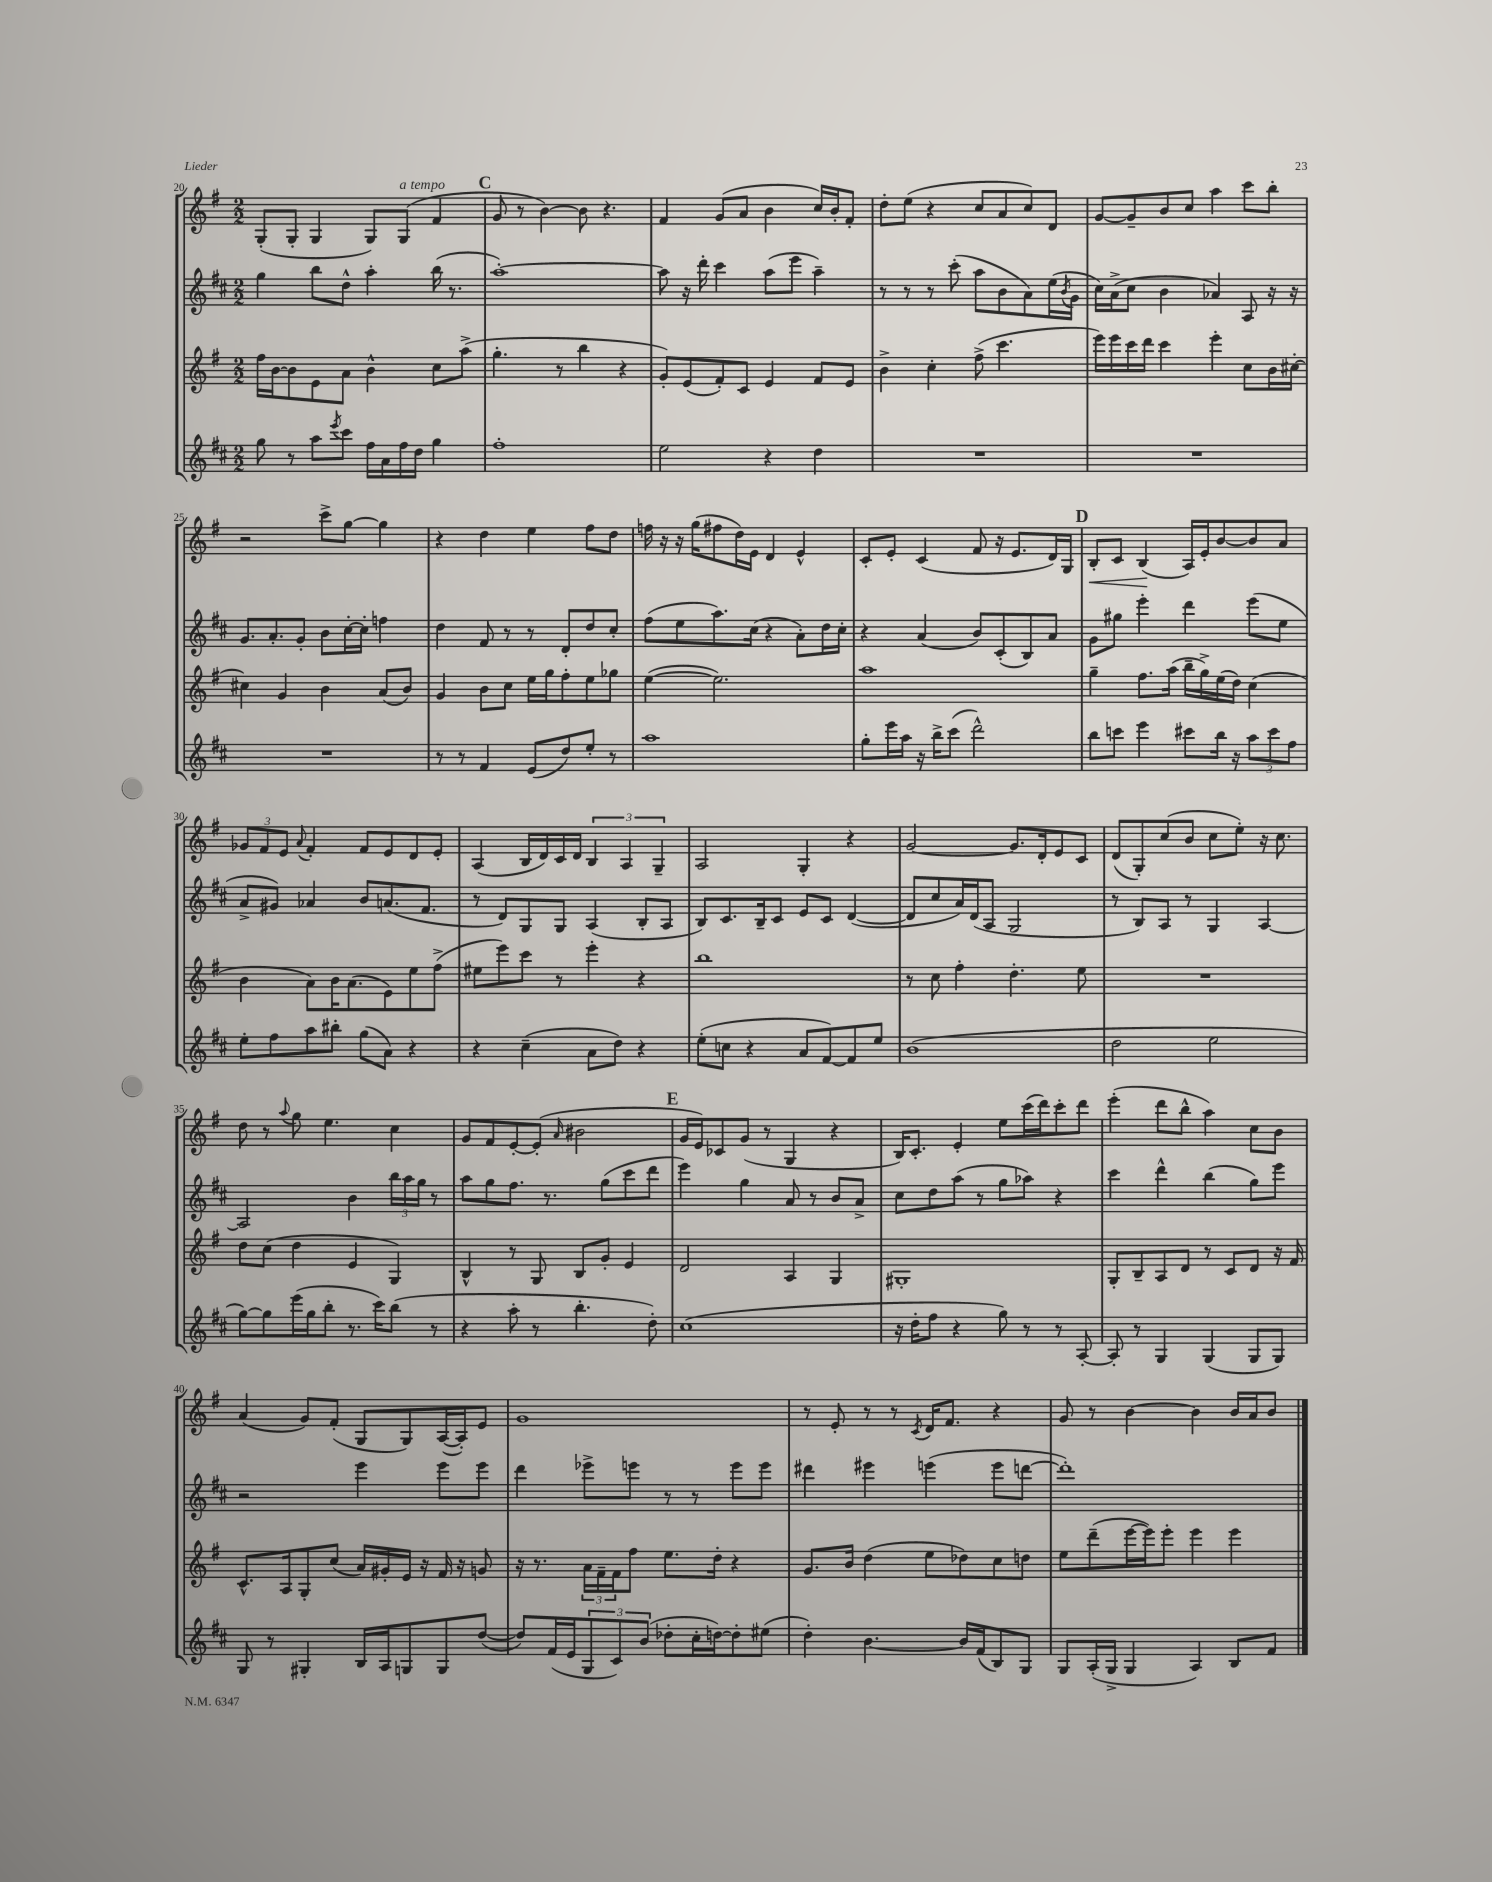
<<
\new StaffGroup <<
\new Staff = "s0" {
    \clef treble \key g \major \numericTimeSignature \time 2/2
    g8-.( g8-. g4 g8) g8^\markup { \italic "a tempo" }( fis'4 |
    \mark \markup { \bold "C" } g'8 r8 b'4~) b'8 r4. |
    fis'4 g'8( a'8 b'4 c''16) b'16-. fis'8-. |
    d''8-. e''8( r4 c''8 a'8 c''8) d'8 |
    g'8~ g'8-- b'8 c''8 a''4 c'''8 b''8-. |
    r2 c'''8-> g''8~ g''4 |
    r4 d''4 e''4 fis''8 d''8 |
    f''16 r16 r16 g''16( fis''8 d''16) e'16 d'4 e'4-^ |
    c'8-. e'8-. c'4( fis'8 r16 e'8. d'16) g16 |
    \mark \markup { \bold "D" } b8-.\< c'8 b4\!( a16) e'16-. b'8~ b'8 a'8 |
    \tuplet 3/2 { ges'8 fis'8 e'8 } \appoggiatura { a'8 } fis'4-. fis'8 e'8 d'8 e'8-. |
    a4( b16 d'16) c'16 d'16 \tuplet 3/2 { b4 a4 g4-- } |
    a2 g4-. r4 |
    g'2~ g'8. d'16-. e'8 c'8 |
    d'8( g8-.) c''8( b'8 c''8 e''8-.) r16 c''8. |
    d''8 r8 \appoggiatura { a''8 } g''8 e''4. c''4 |
    g'8 fis'8 e'8~-. e'8-.( \grace { a'16 } bis'2 |
    \mark \markup { \bold "E" } g'16 e'16) ces'8 g'8( r8 g4 r4 |
    b16) c'8.-. e'4-. e''8 c'''16( d'''16) c'''8-. d'''8 |
    e'''4-.( d'''8 b''8-^ a''4) c''8 b'8 |
    a'4( g'8) fis'8-.( g8 g8) a16~( a16-.) e'8 |
    g'1 |
    r8 e'8-. r8 r8 \acciaccatura { c'8 } d'16 fis'8. r4 |
    g'8 r8 b'4~ b'4 b'16 a'16 b'8 \bar "|." |
}
\new Staff = "s1" {
    \clef treble \key d \major \numericTimeSignature \time 2/2
    g''4 b''8 d''8-^ a''4-. b''16( r8. |
    \mark \markup { \bold "C" } a''1~-.) |
    a''8 r16 d'''16-. cis'''4 a''8( e'''8 a''4--) |
    r8 r8 r8 cis'''8-.( a''8 b'8 a'8) e''16( \acciaccatura { b'8 } g'16 |
    cis''16) a'16->( cis''8 b'4 aes'4) a8 r16 r16 |
    g'8. a'8.-. g'8-. b'8 cis''16~-. cis''16-. f''4 |
    d''4 fis'8 r8 r8 d'8-. d''8 cis''8-. |
    fis''8( e''8 a''8.) cis''16( r4 a'8-.) d''16 cis''16-. |
    r4 a'4( b'8) cis'8-.( b8) a'8 |
    \mark \markup { \bold "D" } g'8 gis''8 e'''4-. d'''4 e'''8( e''8 |
    a'8-> gis'8) aes'4 b'8 a'8.( fis'8. |
    r8 d'8) g8 g8 a4( b8-. a8 |
    b8) cis'8. b16-- cis'8 e'8 cis'8 d'4~( |
    d'8 cis''8 a'16) d'16( a8 g2 |
    r8 b8) a8 r8 g4 a4~ |
    a2 b'4 \tuplet 3/2 { b''16 a''16 g''16 } r8 |
    a''8 g''8 fis''8. r8. g''8( cis'''8 d'''8 |
    \mark \markup { \bold "E" } e'''4) g''4 a'8 r8 b'8 a'8-> |
    cis''8 d''8 a''8( r8 g''8 aes''8) r4 |
    cis'''4 d'''4-^ b''4( g''8) e'''8 |
    r2 e'''4 e'''8 e'''8 |
    d'''4 ees'''8-> e'''8 r8 r8 e'''8 e'''8 |
    dis'''4 eis'''4 e'''4( e'''8 d'''8~ |
    d'''1-.) \bar "|." |
}
\new Staff = "s2" {
    \clef treble \key g \major \numericTimeSignature \time 2/2
    fis''16 b'16~ b'8 e'8 a'8 b'4-^ c''8 a''8->( |
    \mark \markup { \bold "C" } g''4.-. r8 b''4 r4 |
    g'8-.) e'8( fis'8-.) c'8 e'4 fis'8 e'8 |
    b'4-> c''4-. fis''8->( c'''4. |
    e'''16) e'''16 c'''16 d'''16 c'''4 e'''4-. c''8 b'16 cis''16~-. |
    cis''4 g'4 b'4 a'8( b'8) |
    g'4 b'8 c''8 e''16 g''16 fis''8-. e''8 ges''8 |
    e''4~( e''2.) |
    a''1 |
    \mark \markup { \bold "D" } g''4-- fis''8. a''16( b''16-- g''16->) e''16( d''16) c''4( |
    b'4 a'8) b'16 a'8.( e'8) e''8 fis''8->( |
    eis''8 e'''8) c'''8 r8 e'''4-. r4 |
    b''1 |
    r8 c''8 fis''4-. d''4.-. e''8 |
    R1 |
    d''8 c''8( d''4 e'4 g4) |
    b4-^ r8 g8 b8 g'8-. e'4 |
    \mark \markup { \bold "E" } d'2 a4 g4 |
    gis1-. |
    g8-. b8-- a8 d'8 r8 c'8 d'8 r16 fis'16 |
    c'8.-^ a16 g8-. c''8( a'16) gis'16-. e'16 r16 fis'16 r16 g'8 |
    r16 r8. \tuplet 3/2 { a'16 fis'16-- fis'16 } fis''8 e''8. d''16-. r4 |
    g'8. b'16 d''4( e''8 des''8) c''8 d''8 |
    e''8 d'''8--( e'''16~ e'''16) e'''8-. e'''4 e'''4 \bar "|." |
}
\new Staff = "s3" {
    \clef treble \key d \major \numericTimeSignature \time 2/2
    g''8 r8 a''8 \acciaccatura { e'''8 } cis'''8 fis''16 a'16 fis''16 d''16 g''4 |
    \mark \markup { \bold "C" } fis''1-. |
    e''2 r4 d''4 |
    R1 |
    R1 |
    R1 |
    r8 r8 fis'4 e'8( d''8) e''8-. r8 |
    a''1 |
    g''8-. e'''16 a''16 r16 b''16-> cis'''8( d'''2-^) |
    \mark \markup { \bold "D" } b''8 c'''8 e'''4 cis'''8 b''16 r16 \tuplet 3/2 { a''8 cis'''8 fis''8 } |
    e''8-. fis''8 a''8 bis''8-. g''8( a'8) r4 |
    r4 cis''4--( a'8 d''8) r4 |
    e''8-.( c''8 r4 a'8 fis'8~) fis'8 e''8 |
    b'1( |
    d''2 e''2 |
    g''8~) g''8 e'''16( g''16 b''8-. r8. cis'''16) b''8( r8 |
    r4 a''8-. r8 b''4.-. d''8-.) |
    \mark \markup { \bold "E" } cis''1( |
    r16 d''16-. fis''8 r4 g''8) r8 r8 a8~-. |
    a8-. r8 g4 g4( g8 g8) |
    g8 r8 gis4-. b16 a16 g8 g8 d''8~( |
    d''8) fis'16( e'16 \tuplet 3/2 { g8 cis'8) b'8( } des''8-. cis''16-. d''16~) d''8-. eis''8( |
    d''4-.) b'4.~ b'16 fis'16( b8) g8 |
    g8 a16-.( g16-> g4 a4) b8 fis'8 \bar "|." |
}
>>
>>
\layout { \context { \Score currentBarNumber = #20 } }
